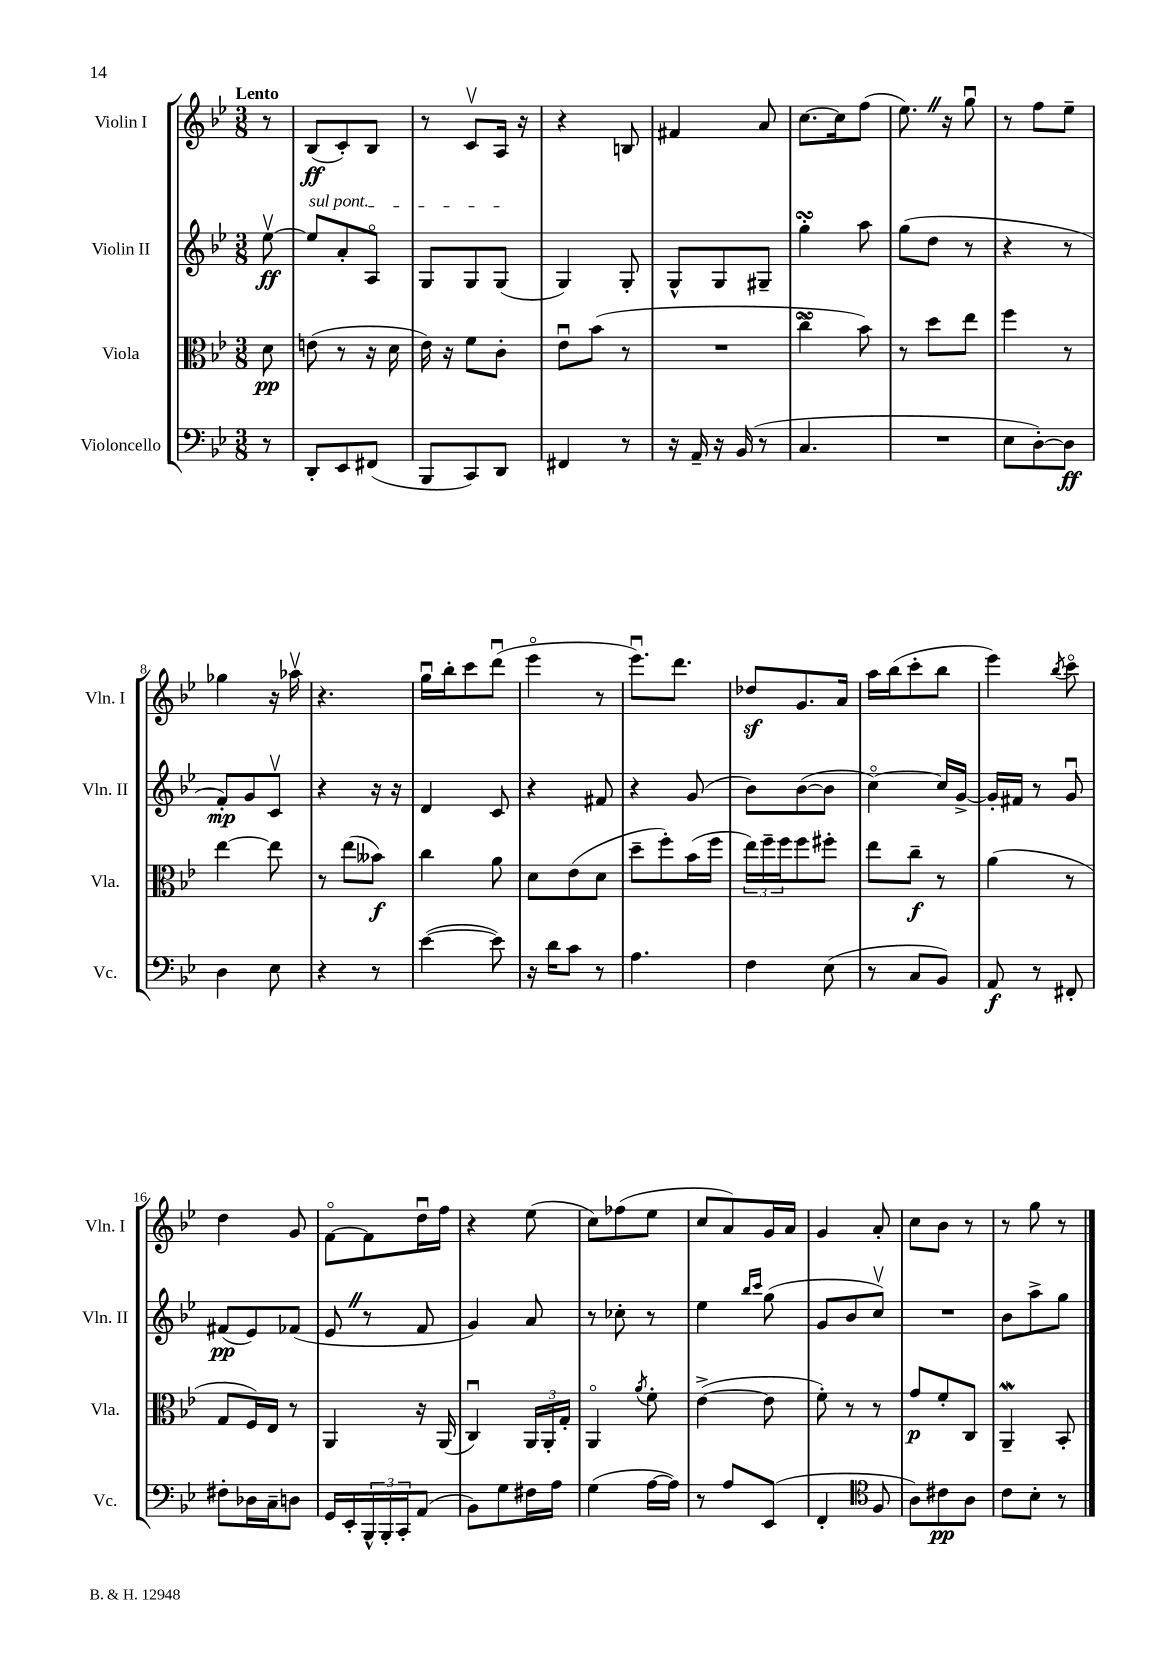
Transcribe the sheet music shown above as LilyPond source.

<<
\new StaffGroup <<
\new Staff = "s0" \with { instrumentName = "Violin I" shortInstrumentName = "Vln. I" } {
    \clef treble \key bes \major \numericTimeSignature \time 3/8 \partial 8 \tempo "Lento"
    r8 |
    bes8\ff( c'8-.) bes8 |
    r8 c'8\upbow a16 r16 |
    r4 b8 |
    fis'4 a'8 |
    c''8.~ c''16 f''8( |
    ees''8.) \once \override BreathingSign.text = \markup { \musicglyph "scripts.caesura.straight" } \breathe r16 g''8\downbow |
    r8 f''8 ees''8-- |
    ges''4 r16 aes''16\upbow |
    r4. |
    g''16\downbow bes''16-. c'''8 d'''8\downbow( |
    ees'''4\flageolet r8 |
    ees'''8.\downbow) d'''8. |
    des''8\sf g'8. a'16 |
    a''16 bes''16( c'''8-. bes''8 |
    ees'''4) \acciaccatura { bes''8 } c'''8\flageolet |
    d''4 g'8 |
    f'8~\flageolet f'8 d''16\downbow f''16 |
    r4 ees''8( |
    c''8) fes''8( ees''8 |
    c''8 a'8) g'16 a'16 |
    g'4 a'8-. |
    c''8 bes'8 r8 |
    r8 g''8 r8 \bar "|." |
}
\new Staff = "s1" \with { instrumentName = "Violin II" shortInstrumentName = "Vln. II" } {
    \clef treble \key bes \major \numericTimeSignature \time 3/8 \partial 8
    ees''8~\upbow\ff |
    \once \override TextSpanner.bound-details.left.text = \markup { \italic "sul pont." } ees''8\startTextSpan a'8-. a8\flageolet |
    g8 g8 g8\stopTextSpan( |
    g4) g8-. |
    g8-^ g8 gis8-- |
    g''4-.\turn a''8 |
    g''8( d''8 r8 |
    r4 r8 |
    f'8-.\mp) g'8 c'8\upbow |
    r4 r16 r16 |
    d'4 c'8 |
    r4 fis'8 |
    r4 g'8( |
    bes'8) bes'8~( bes'8 |
    c''4~\flageolet) c''16 g'16~-> |
    g'16-. fis'16 r8 g'8\downbow |
    fis'8\pp( ees'8) fes'8( |
    ees'8 \once \override BreathingSign.text = \markup { \musicglyph "scripts.caesura.straight" } \breathe r8 f'8 |
    g'4) a'8 |
    r8 ces''8-. r8 |
    ees''4 \grace { bes''16 c'''16 } g''8( |
    g'8 bes'8 c''8\upbow) |
    R4. |
    bes'8 a''8-> g''8 \bar "|." |
}
\new Staff = "s2" \with { instrumentName = "Viola" shortInstrumentName = "Vla." } {
    \clef alto \key bes \major \numericTimeSignature \time 3/8 \partial 8
    d'8\pp |
    e'8( r8 r16 d'16 |
    ees'16) r16 f'8 c'8-. |
    ees'8\downbow bes'8( r8 |
    R4. |
    c''4\flageolet\turn bes'8) |
    r8 d''8 ees''8 |
    f''4 r8 |
    ees''4~ ees''8 |
    r8 ees''8( beses'8\f) |
    c''4 a'8 |
    d'8 ees'8( d'8 |
    d''8-- f''8-.) bes'16( f''16 |
    \tuplet 3/2 { ees''16) f''16-- f''16 } f''8 fis''8-. |
    ees''8 c''8--\f r8 |
    a'4( r8 |
    g8 f16) ees16 r8 |
    a,4 r16 a,16( |
    c4\downbow) \tuplet 3/2 { a,16 a,16-. g16-. } |
    a,4\flageolet \acciaccatura { a'8 } f'8-. |
    ees'4~->( ees'8 |
    f'8-.) r8 r8 |
    g'8\p f'8-. c8 |
    a,4--\mordent bes,8-. \bar "|." |
}
\new Staff = "s3" \with { instrumentName = "Violoncello" shortInstrumentName = "Vc." } {
    \clef bass \key bes \major \numericTimeSignature \time 3/8 \partial 8
    r8 |
    d,8-. ees,8 fis,8( |
    bes,,8 c,8) d,8 |
    fis,4 r8 |
    r16 a,16-- r16 bes,16( r8 |
    c4. |
    R4. |
    ees8 d8~-.) d8\ff |
    d4 ees8 |
    r4 r8 |
    ees'4~( ees'8) |
    r16 d'16 c'8 r8 |
    a4. |
    f4 ees8( |
    r8 c8 bes,8) |
    a,8\f r8 fis,8-. |
    fis8-. des16 c16-- d8 |
    g,16 ees,16-. \tuplet 3/2 { bes,,16-^ bes,,16-. c,16-. } a,8( |
    bes,8) g8 fis16 a16 |
    g4( a16~ a16) |
    r8 a8 ees,8( |
    f,4-. \clef tenor f8 |
    a8) cis'8\pp a8 |
    c'8 bes8-. r8 \bar "|." |
}
>>
>>
